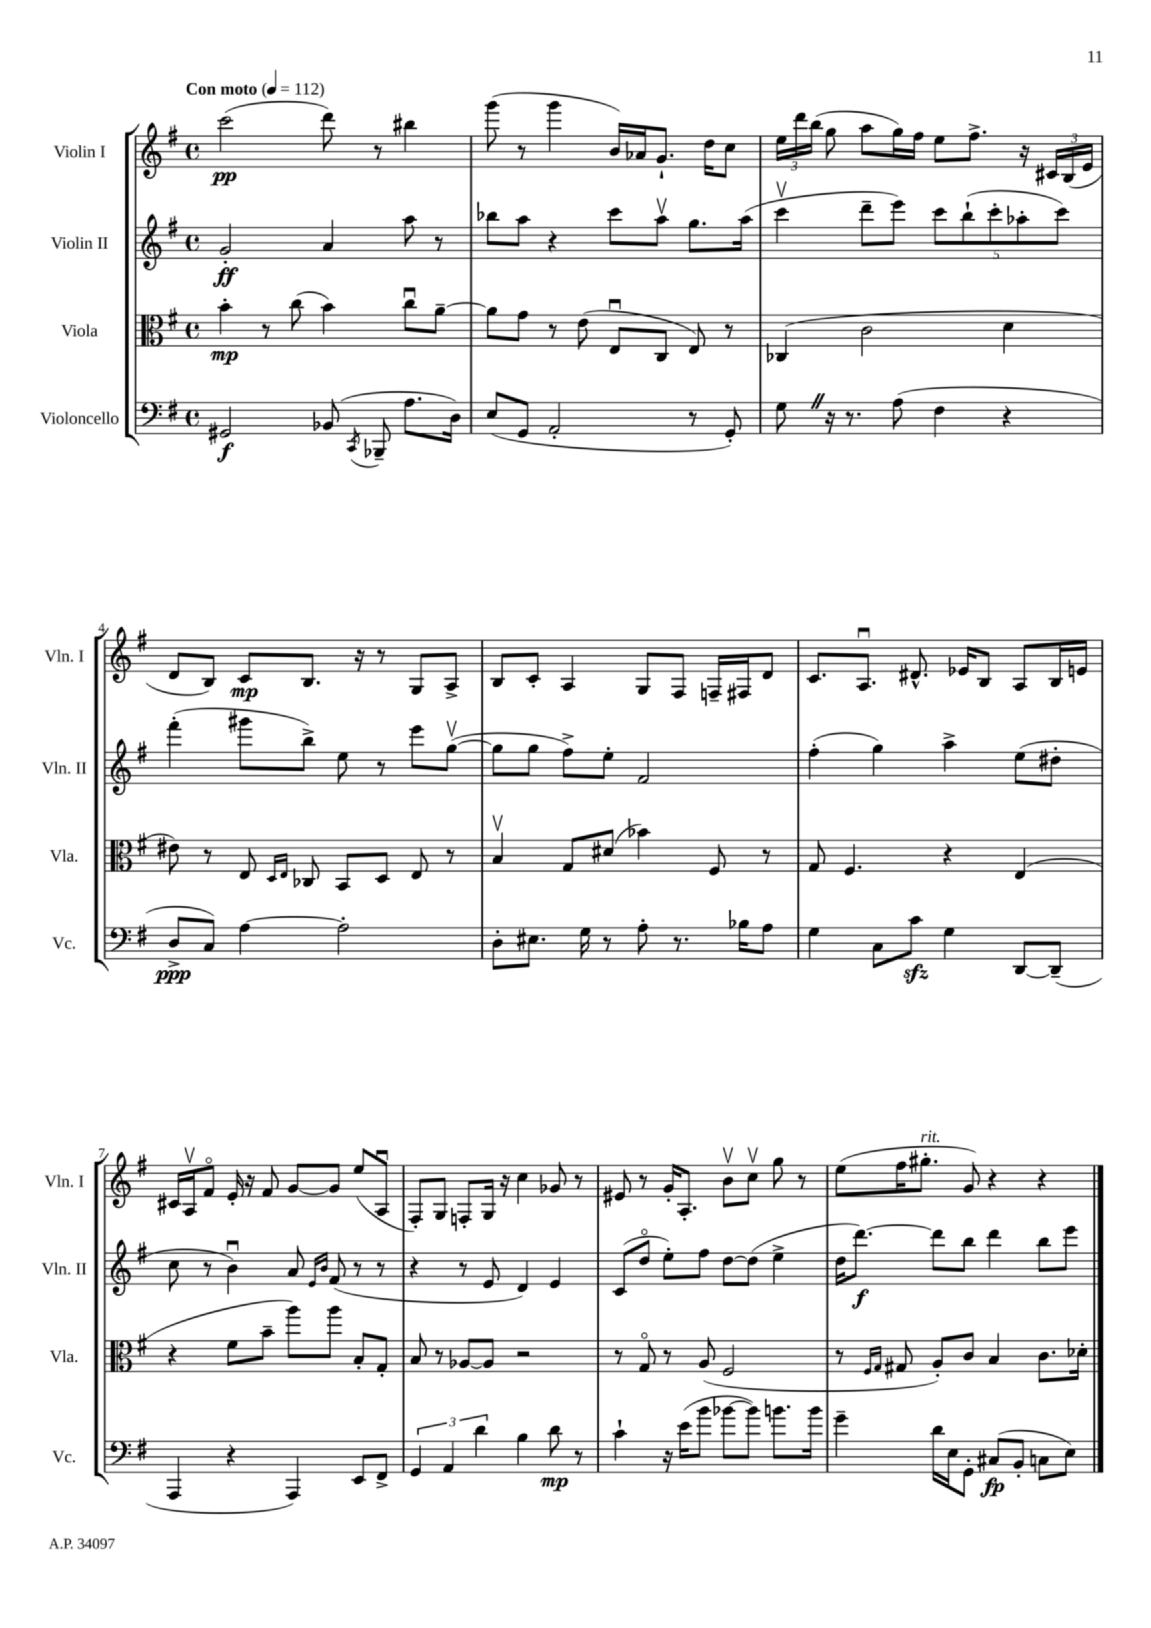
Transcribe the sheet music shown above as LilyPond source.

<<
\new StaffGroup <<
\new Staff = "s0" \with { instrumentName = "Violin I" shortInstrumentName = "Vln. I" } {
    \clef treble \key g \major \defaultTimeSignature \time 4/4 \tempo "Con moto" 4 = 112
    \autoBeamOff c'''2\pp( d'''8) r8 bis''4 |
    g'''8( r8 g'''4 b'16[) aes'16 g'8.]-! d''16[ c''8] |
    \tuplet 3/2 { e''16[ d'''16 b''16]( } g''8 a''8[ g''16) fis''16] e''8[ fis''8.]-> r16 \tuplet 3/2 { cis'16[ b16( e'16] } |
    d'8[ b8]) c'8[\mp b8.] r16 r8 g8[ a8]-> |
    b8[ c'8]-. a4 g8[ fis8] f16[-- fis16 d'8] |
    c'8.[ a8.]\downbow dis'8.-^ ees'16[ b8] a8[ b16 e'16] |
    cis'16[ a16\upbow fis'8]\flageolet e'16-. r16 fis'8 g'8[~ g'8] e''8[( a8]\downbow |
    fis8[-.) g8] f8[-. g16] r16 c''4 ges'8 r8 |
    eis'8 r8 g'16[-. a8.]-. b'8[\upbow c''8]\upbow g''8 r8 |
    e''8[( fis''16 gis''8.]-.^\markup { \italic "rit." } g'8) r4 r4 \bar "|." |
}
\new Staff = "s1" \with { instrumentName = "Violin II" shortInstrumentName = "Vln. II" } {
    \clef treble \key g \major \defaultTimeSignature \time 4/4
    \autoBeamOff g'2-.\ff a'4 a''8 r8 |
    bes''8[ a''8] r4 c'''8[ a''8]\upbow g''8.[ a''16]( |
    c'''4\upbow d'''8[-- e'''8]) \tuplet 5/4 { c'''8[ b''8-!( c'''8-. aes''8-. c'''8]) } |
    fis'''4-.( gis'''8[ b''8]->) e''8 r8 e'''8[ g''8]~\upbow( |
    g''8[ g''8] fis''8[->) e''8]-. fis'2 |
    fis''4-.( g''4) a''4-> e''8[( dis''8]-. |
    c''8 r8 b'4\downbow) a'8 \grace { e'16[ b'16] } fis'8( r8 r8 |
    r4 r8 e'8 d'4) e'4 |
    c'8[( d''8]\flageolet e''8[-.) fis''8] d''8[~ d''8]( e''4-> |
    d''16[ d'''8.]~\f) d'''8[ b''8] d'''4 b''8[ e'''8] \bar "|." |
}
\new Staff = "s2" \with { instrumentName = "Viola" shortInstrumentName = "Vla." } {
    \clef alto \key g \major \defaultTimeSignature \time 4/4
    \autoBeamOff b'4-.\mp r8 c''8( b'4) c''8[\downbow a'8]~-- |
    a'8[ g'8] r8 e'8( e8[\downbow c8] e8) r8 |
    ces4( c'2 d'4 |
    eis'8) r8 e8 \grace { d16[ e16] } ces8 b,8[ d8] e8 r8 |
    b4\upbow g8[ dis'8]( bes'4) fis8 r8 |
    g8 fis4. r4 e4( |
    r4 fis'8[ b'8]-- a''8[) a''8] b8[-. g8]-. |
    b8 r8 aes8[~ aes8] r2 |
    r8 g8\flageolet r8 a8( fis2 |
    r8 \grace { fis16[ g16] } gis8 a8[-.) c'8] b4 c'8.[ des'16]-. \bar "|." |
}
\new Staff = "s3" \with { instrumentName = "Violoncello" shortInstrumentName = "Vc." } {
    \clef bass \key g \major \defaultTimeSignature \time 4/4
    \autoBeamOff gis,2\f bes,8( \acciaccatura { c,8 } bes,,8-- a8.[ d16]) |
    e8[( g,8] a,2-. r8 g,8-.) |
    g8 \once \override BreathingSign.text = \markup { \musicglyph "scripts.caesura.straight" } \breathe r16 r8. a8( fis4 r4 |
    d8[->\ppp c8]) a4~ a2-. |
    d8[-. eis8.] g16 r8 a8-. r8. bes16[ a8] |
    g4 c8[ c'8]\sfz g4 d,8[~ d,8]--( |
    a,,4 r4 a,,4) e,8[ fis,8]-> |
    \tuplet 3/2 { g,4 a,4 d'4 } b4 d'8\mp r8 |
    c'4-! r16 e'16[( b'8] bes'8[~ bes'8]) b'8.[ b'16] |
    g'4-- d'16[ e16 g,8]-. cis8[\fp( b,8]-. c8[ e8]) \bar "|." |
}
>>
>>
